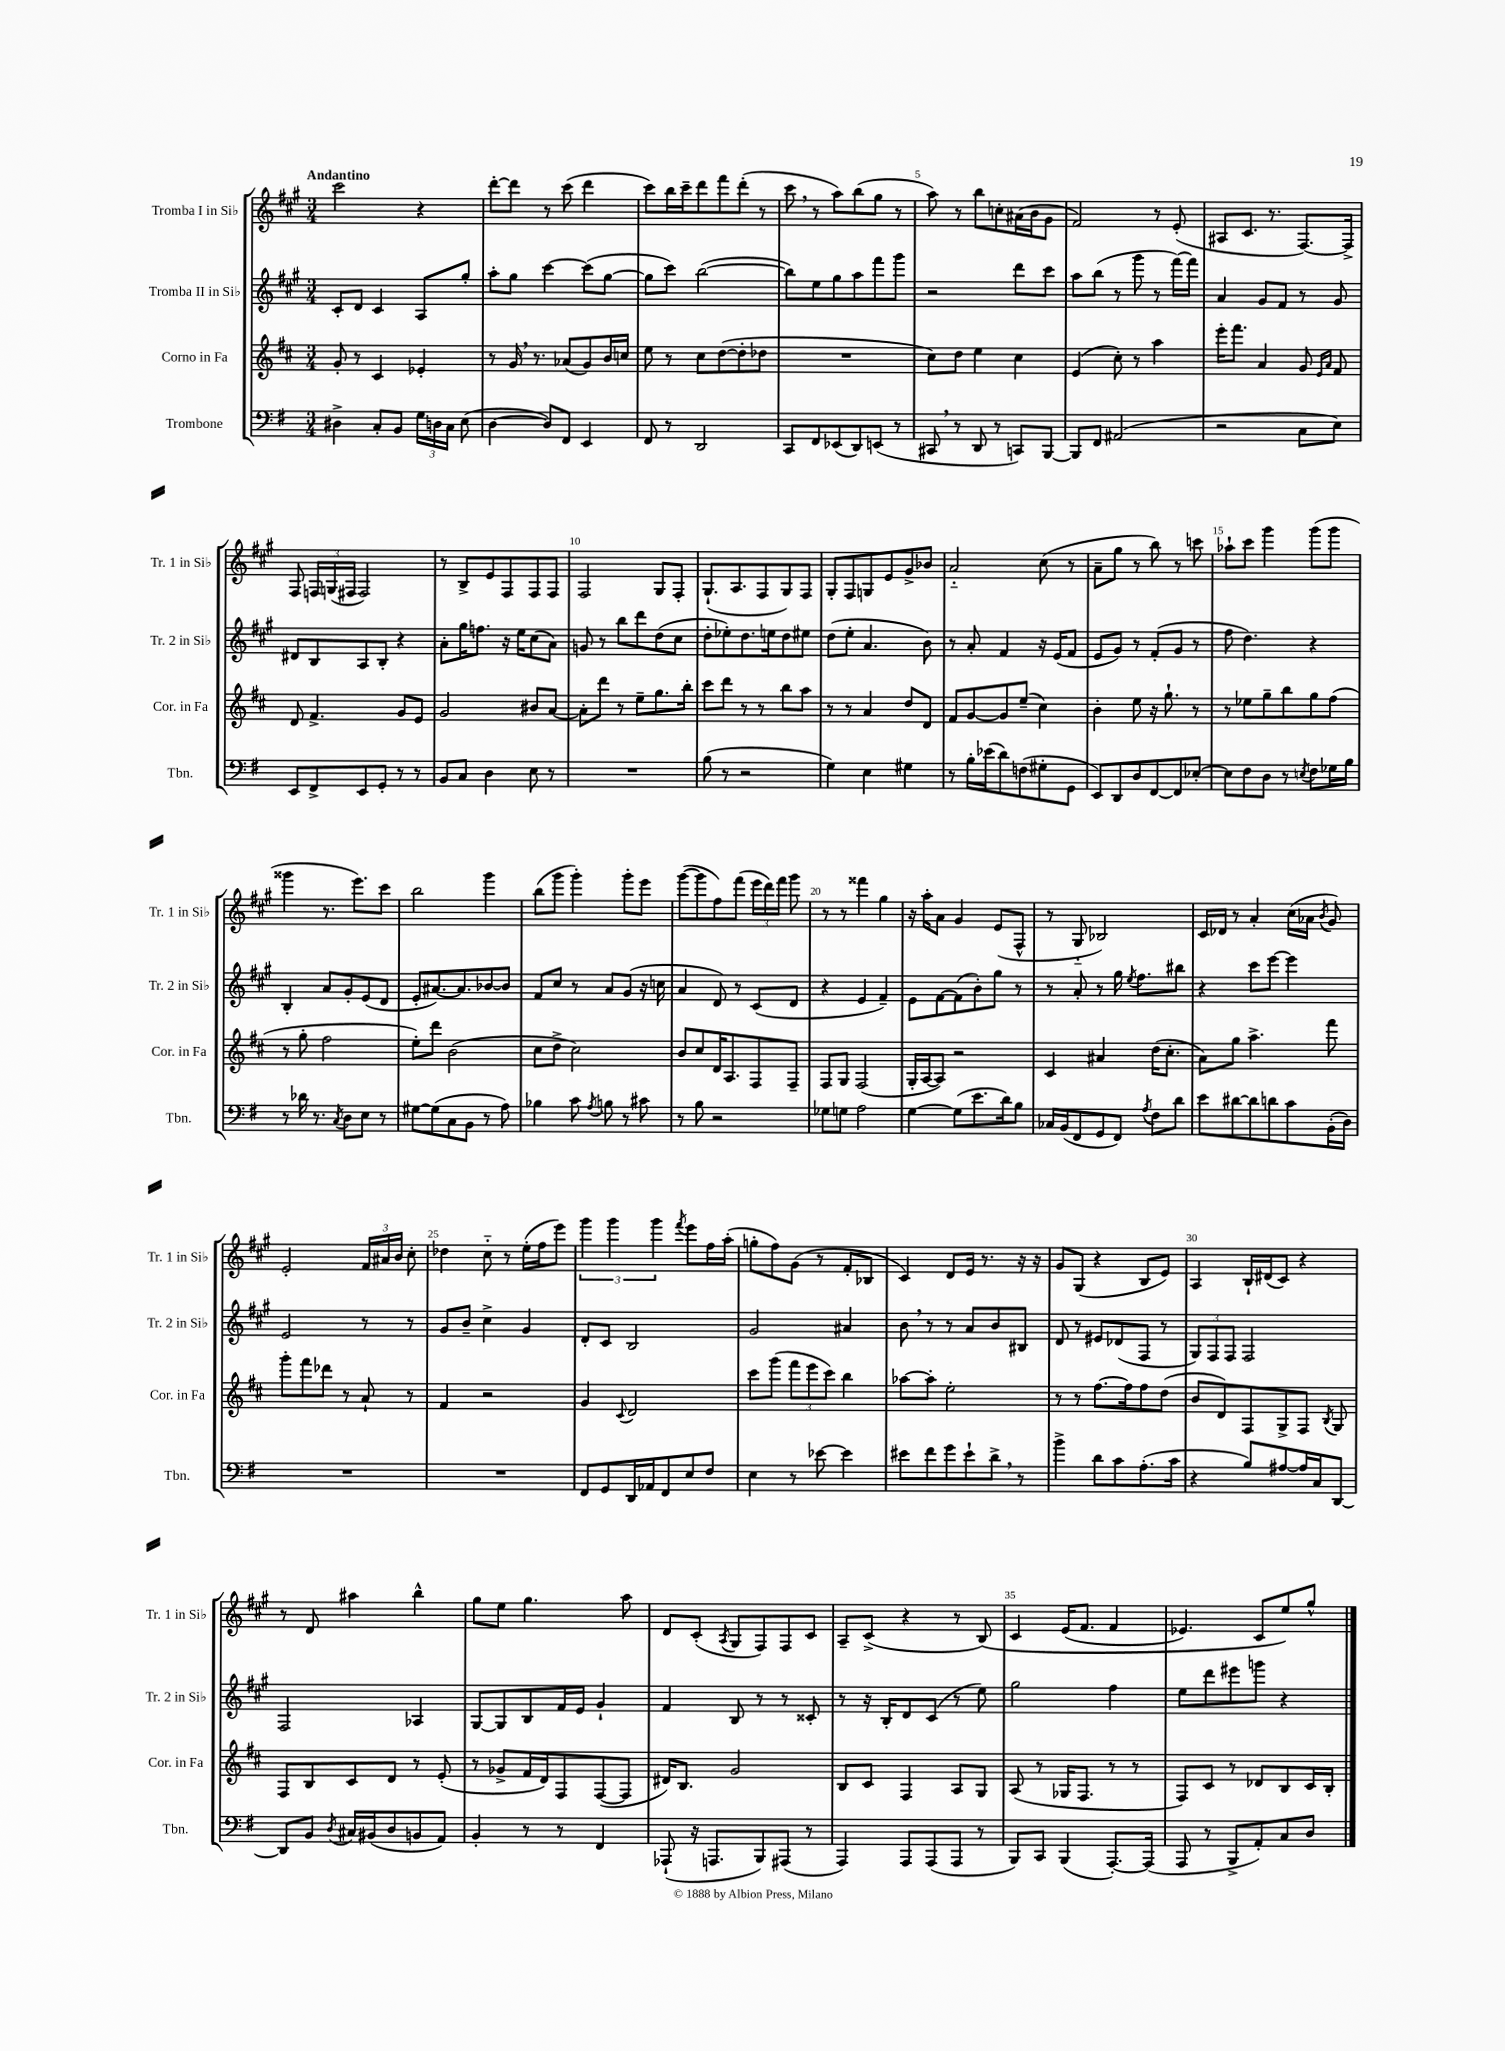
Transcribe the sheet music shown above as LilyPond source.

<<
\new StaffGroup <<
\new Staff = "s0" \with { instrumentName = "Tromba I in Sib" shortInstrumentName = "Tr. 1 in Sib" } {
    \clef treble \key a \major \numericTimeSignature \time 3/4 \tempo "Andantino"
    \autoBeamOff cis'''2 r4 |
    d'''8[~-. d'''8] r8 cis'''8( d'''4 |
    cis'''8[) b''16 cis'''16-- d'''8 fis'''8 d'''8]-.( r8 |
    cis'''8 \breathe r8 a''8[) b''8( gis''8] r8 |
    a''8) r8 b''8[ c''8-. ais'16( b'16 gis'8] |
    fis'2) r8 e'8-.( |
    ais8[ cis'8.] r8. fis8.[~) fis16]-> |
    fis8 \tuplet 3/2 { f16[ g16( fis16] } fis2) |
    r8 b8[-> e'8 fis8 fis8 fis8] |
    fis2 gis8[ fis8]-. |
    gis8.[-!( a8. fis8 gis8) fis8] |
    gis8[-. fis8 g8 e'8 gis'8-> bes'8] |
    a'2-_ cis''8( r8 |
    a'8[-- gis''8] r8 b''8) r8 c'''8 |
    aes''8[-! cis'''8] gis'''4 gis'''8[( gis'''8] |
    gisis'''4 r8. e'''8.[) cis'''8] |
    b''2 gis'''4 |
    b''8[( gis'''8] gis'''4-.) gis'''8[-. e'''8] |
    gis'''8[~( gis'''8 fis''8) fis'''8]( \tuplet 3/2 { e'''16[ d'''16) fis'''16] } gis'''8 |
    r8 r8 fisis'''4 gis''4 |
    r16 a''16[-. a'8] gis'4 e'8[( fis8]-^ |
    r8 gis8-_ bes2) |
    cis'16[ des'16] r8 a'4-. cis''16[( aes'16] \acciaccatura { b'8 } gis'8) |
    e'2-. \tuplet 3/2 { fis'16[ ais'16 b'16] } cis''8-. |
    des''4 cis''8-_ r8 e''16[-.( fis''16 e'''8]) |
    \tuplet 3/2 { gis'''4 gis'''4 gis'''4 } \acciaccatura { fis'''8 } e'''8[ fis''16 a''16]-.( |
    g''8[-. fis''8) gis'8]( r8 fis'8[-. bes8] |
    cis'4) d'8[ e'16] r8. r16 r16 |
    gis'8[ gis8]( r4 b8[ e'8]) |
    a4 b16[-! dis'16( cis'8]) r4 |
    r8 d'8 ais''4 b''4-^ |
    gis''8[ e''8] gis''4. a''8 |
    d'8[ cis'8]-.( \acciaccatura { a8 } gis8[ fis8) fis8 cis'8] |
    a8[-- cis'8]->( r4 r8 b8)\( |
    cis'4 e'16[( fis'8.] fis'4 |
    ees'4.) cis'8[ e''8\) gis''8]-^ \bar "|." |
}
\new Staff = "s1" \with { instrumentName = "Tromba II in Sib" shortInstrumentName = "Tr. 2 in Sib" } {
    \clef treble \key a \major \numericTimeSignature \time 3/4
    \autoBeamOff cis'8[-. d'8] cis'4 a8[ gis''8]-. |
    a''8[-. gis''8] cis'''4~ cis'''8[( gis''8]~ |
    gis''8[ cis'''8]) b''2~( |
    b''8[) e''8 gis''8 a''8 fis'''8 gis'''8] |
    r2 d'''8[ cis'''8] |
    a''8[ b''8]( r8 gis'''8 r8 fis'''16[~) fis'''16] |
    a'4 gis'8[ fis'8] r8 gis'8 |
    dis'8[ b8 a8 b8]-. r4 |
    a'8[-. gis''16 f''8.] r16 e''16[ cis''8( a'8]) |
    g'8 r8 b''8[ d'''8 d''8( cis''8] |
    d''8[-. ees''8-.) d''8. e''16 d''8 eis''8] |
    d''8[( e''8]-. a'4. b'8) |
    r8 a'8-. fis'4 r16 e'16[( fis'8] |
    e'8[ gis'8]) r8 fis'8[-.( gis'8] r8 |
    fis''8 d''4.) r4 |
    b4-. a'8[ gis'8-. e'8( d'8] |
    e'8[-. ais'8.~) ais'8. bes'8~ bes'8] |
    fis'8[ cis''8] r8 a'8[ gis'8]( r16 c''16 |
    a'4 d'8) r8 cis'8[( d'8] |
    r4 e'4 fis'4--) |
    e'8[ fis'8~ fis'8( b'8-.) gis''8] r8 |
    r8 a'8-. r8 gis''16 \acciaccatura { e''8 } fis''8.[ bis''8] |
    r4 cis'''8[ e'''8]~ e'''4 |
    e'2 r8 r8 |
    gis'8[ b'8]-- cis''4-> gis'4 |
    d'8[-. cis'8] b2 |
    gis'2 ais'4 |
    b'8 \breathe r8 r8 a'8[ b'8 bis8] |
    d'8 r8 eis'8[ des'8( fis8] r8 |
    \tuplet 3/2 { gis8[) fis8 fis8] } fis2 |
    fis2 aes4 |
    gis8[~ gis8 b8 fis'16 e'16] gis'4-! |
    fis'4 b8 r8 r8 cisis'8-. |
    r8 r16 b16[-. d'8 cis'8]( r8 e''8) |
    gis''2 fis''4 |
    e''8[ d'''8 eis'''8 g'''8] r4 \bar "|." |
}
\new Staff = "s2" \with { instrumentName = "Corno in Fa" shortInstrumentName = "Cor. in Fa" } {
    \clef treble \key d \major \numericTimeSignature \time 3/4
    \autoBeamOff g'8-. r8 cis'4 ees'4-. |
    r8 g'16 \breathe r8. aes'8[( g'8) b'16 c''16] |
    e''8 r8 cis''8[ d''8~( d''8-. des''8] |
    R2. |
    cis''8[) d''8] e''4 cis''4 |
    e'4( cis''8-.) r8 a''4 |
    e'''16[-. fis'''8.] a'4 g'8 \grace { e'16[ a'16] } fis'8 |
    d'8 fis'4.-> g'8[ e'8] |
    g'2 bis'8[ a'8]~ |
    a'8[-. d'''8] r8 e''8[-- g''8. b''16]-. |
    cis'''8[ d'''8] r8 r8 b''8[ a''8] |
    r8 r8 a'4 d''8[ d'8] |
    fis'8[ g'8~ g'8 e''8]--( cis''4) |
    b'4-. e''8 r16 g''8.-! r8 |
    r8 ees''8[ g''8-- b''8 g''8 fis''8]( |
    r8 g''8-. fis''2 |
    e''8[-.) d'''8] b'2( |
    cis''8[ d''8]-> cis''2) |
    b'8[ cis''8 d'16 a8. fis8 fis8]-- |
    fis8[ g8] fis2( |
    g16[-. a16~ a8]) r2 |
    cis'4 ais'4 d''16[( cis''8.]-. |
    a'8[) g''8] a''4.-> fis'''8 |
    g'''8[-. fis'''8 des'''8] r8 a'8-! r8 |
    fis'4 r2 |
    g'4 \appoggiatura { cis'8 } d'2 |
    cis'''8[ g'''8]( \tuplet 3/2 { fis'''8[ e'''8 cis'''8]) } b''4 |
    aes''8[~ aes''8]-. e''2-. |
    r8 r8 fis''8.[~ fis''16 fis''8 d''8]( |
    b'8[ d'8) fis8 g8-> fis8] \acciaccatura { b8 } g8 |
    fis8[ b8 cis'8 d'8] r8 e'8-.( |
    r8 ges'8[-> fis'16 d'16) fis8 fis8~( fis8] |
    dis'16[) b8.] g'2 |
    b8[ cis'8] fis4 a8[ g8] |
    a8( r8 ges16[ fis8.] r8 r8 |
    fis8[) cis'8] r8 des'8[ b8 cis'16 b16]-. \bar "|." |
}
\new Staff = "s3" \with { instrumentName = "Trombone" shortInstrumentName = "Tbn." } {
    \clef bass \key g \major \numericTimeSignature \time 3/4
    \autoBeamOff dis4-> c8[-. b,8] \tuplet 3/2 { g16[ d16 c16] } e8( |
    d4~ d8[) fis,8] e,4 |
    fis,8 r8 d,2 |
    c,8[ fis,8 ees,8( d,8) e,8]( r8 |
    cis,8 \breathe r8 d,8 r8 c,8[) b,,8]~ |
    b,,8[ fis,8] ais,2( |
    r2 c8[ e8]) |
    e,8[ fis,8-> e,8 g,8]-. r8 r8 |
    b,8[ c8] d4 e8 r8 |
    R2. |
    b8( r8 r2 |
    g4) e4 gis4 |
    r8 b16[-. ees'16( d'8) f8( gis8-. g,8] |
    e,8[) d,8 d8 fis,8~ fis,8 ees8]~-. |
    ees8[ fis8 d8] r8 \acciaccatura { e8 } fis8[ ges16 b16] |
    r8 des'16 r8. \acciaccatura { c8 } d8[ e8] r8 |
    gis8[~ gis8( c8 b,8] r8 a8) |
    bes4 c'8 \acciaccatura { a8 } b8 r8 cis'8 |
    r8 b8 r2 |
    ges8[ g8] a2 |
    g4~ g8[( e'8. d'16) b8] |
    ces16[ b,16( fis,8 g,8 fis,8]) \acciaccatura { a8 } fis8[ d'8] |
    e'8[ dis'8~ dis'8 d'8 c'8 b,16-.( d16]) |
    R2. |
    R2. |
    fis,8[ g,8 d,16 aes,16 fis,8 e8 fis8] |
    e4 r8 ees'8~ ees'4 |
    eis'8[ fis'8 g'8 eis'8-! d'8]-> \breathe r8 |
    b'4-> d'8[ c'8 a8.-.( c'16] |
    r4 b8[) ais8~ ais16 c16 d,8]~ |
    d,8[ b,8] \acciaccatura { d8 } cis16[ bis,16( d8 b,8 a,8]) |
    b,4-. r8 r8 fis,4 |
    aes,,8-!( r16 a,,8.[ b,,8) ais,,8]( r8 |
    a,,4) a,,8[ a,,8( a,,8] r8 |
    b,,8[) c,8] b,,4( a,,8.[~-.) a,,16]( |
    a,,8 r8 b,,8[-> a,8-.) c8 d8] \bar "|." |
}
>>
>>
\layout { \context { \Score \override BarNumber.break-visibility = ##(#f #t #t) barNumberVisibility = #(every-nth-bar-number-visible 5) } }
